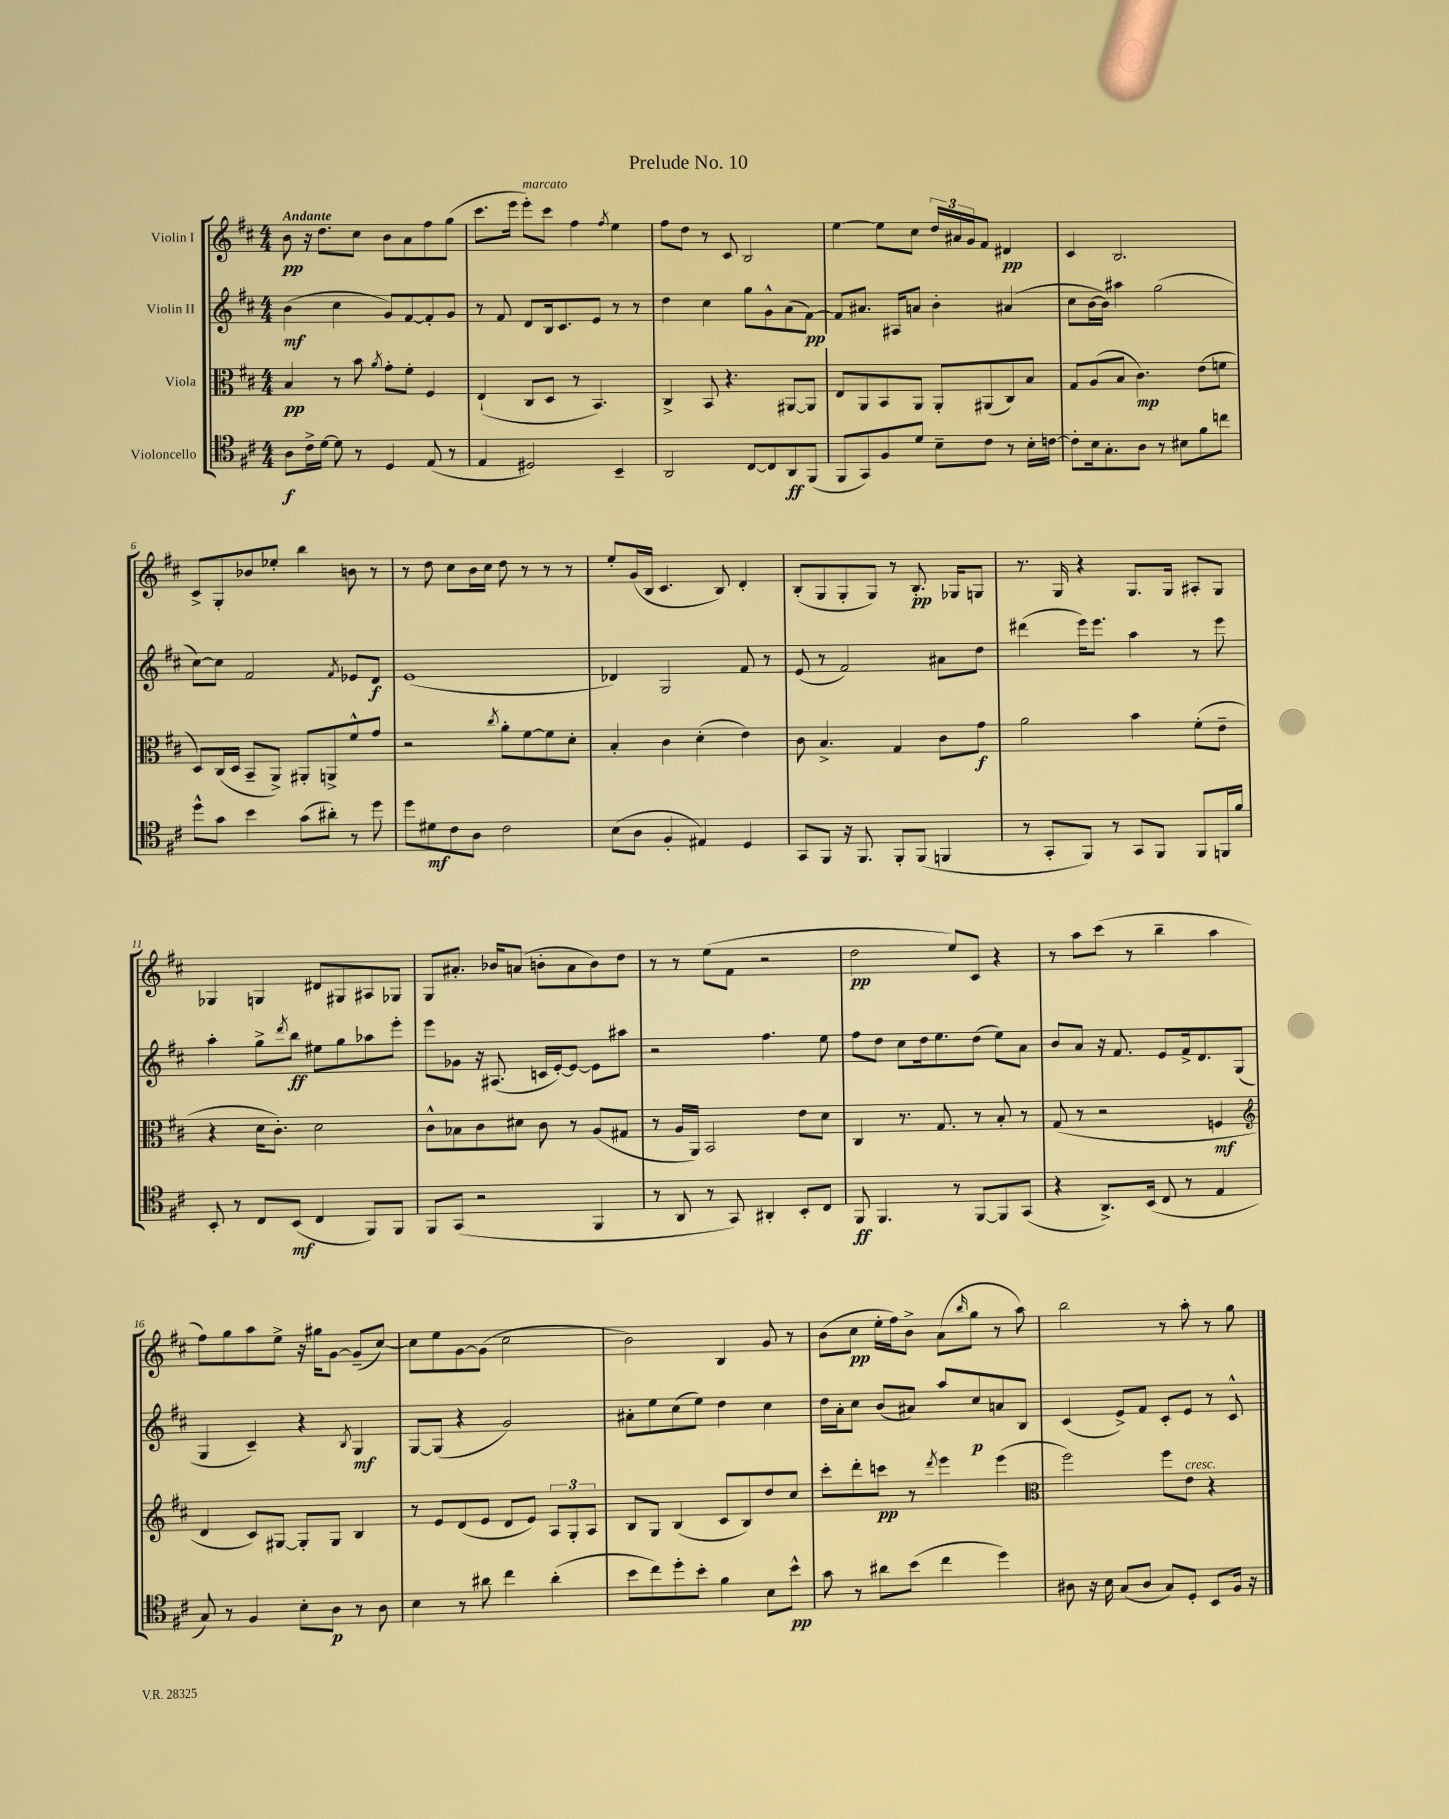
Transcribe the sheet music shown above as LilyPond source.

\header { title = "Prelude No. 10" }
<<
\new StaffGroup <<
\new Staff = "s0" \with { instrumentName = "Violin I" } {
    \clef treble \key d \major \numericTimeSignature \time 4/4 \tempo "Andante"
    b'8\pp r16 d''8. cis''8 b'8 a'8 fis''8 g''8( |
    cis'''8. e'''16 e'''8-.^\markup { \italic "marcato" }) cis'''8 fis''4 \acciaccatura { fis''8 } e''4 |
    fis''8 d''8 r8 cis'8 b2 |
    e''4~ e''8 cis''8 \tuplet 3/2 { d''16 ais'16 g'16 } fis'8 dis'4\pp |
    cis'4 b2. |
    cis'8-> g8-. bes'8 ees''8-. b''4 b'8 r8 |
    r8 d''8 cis''8 b'16 cis''16 d''8 r8 r8 r8 |
    e''8-. g'16( b16 cis'4. b8) d'4-. |
    b8-.( g8 g8-. g8) r8 b8.-.\pp ges16 g8 |
    r8. g16 r4 g8. g16 ais8-. g8 |
    ges4 g4 dis'8 gis8 ais8 ges8 |
    g8 ais'8.-. bes'16 a'8( b'8-. a'8 b'8) d''8 |
    r8 r8 e''8( fis'8 r2 |
    d''2\pp e''8) cis'8 r4 |
    r8 a''8 cis'''8( r8 b''4-- a''4 |
    fis''8) g''8 a''8 e''8-> r16 gis''16 g'8~ g'8--( cis''8~) |
    cis''8 e''8 g'8~ g'8( cis''2 |
    b'2) b4 g'8 r8 |
    b'8( cis''8\pp e''16-. fis''16) b'8-> a'8( \grace { b''16 } g''8 r8 a''8) |
    b''2 r8 a''8-. r8 g''8 \bar "|." |
}
\new Staff = "s1" \with { instrumentName = "Violin II" } {
    \clef treble \key d \major \numericTimeSignature \time 4/4
    b'4\mf( cis''4 g'8) fis'8~ fis'8-. g'8 |
    r8 fis'8 d'8 b16 cis'8. e'8 r8 r8 |
    d''4 cis''4 g''8 g'8-^ a'8( fis'8~\pp) |
    fis'8 ais'8. ais16 a'8 b'4-. ais'4( |
    cis''8 b'16~ b'16) ais''4 g''2( |
    cis''8~) cis''8 fis'2 \acciaccatura { fis'8 } ees'8 d'8\f |
    e'1( |
    des'4) g2 fis'8 r8 |
    e'8( r8 fis'2) ais'8 d''8 |
    dis'''4( e'''16) e'''8. a''4 r8 e'''8 |
    a''4-. g''8-> \acciaccatura { d'''8 } b''8\ff eis''8 g''8 aes''8 e'''8-. |
    e'''8 ges'8 r16 ais8.( c'16 e'16~-.) e'8~ e'8 ais''8 |
    r2 fis''4. e''8 |
    fis''8 d''8 cis''8 d''16 e''8. d''8( e''8) a'8 |
    b'8 a'8 r16 fis'8. e'8 fis'16-> d'8. g8( |
    g4 cis'4--) r4 \acciaccatura { b8 } g4\mf |
    g8~ g8( r4 g'2) |
    ais'8-. e''8 cis''8( e''8) d''4 cis''4 |
    d''16 a'16-. cis''8 b'8( ais'8) a''8 cis''8\p a'8 b8 |
    cis'4( e'8->) fis'8 cis'8-. e'8 r8 cis'8-^ \bar "|." |
}
\new Staff = "s2" \with { instrumentName = "Viola" } {
    \clef alto \key d \major \numericTimeSignature \time 4/4
    b4\pp r8 b'8 \acciaccatura { a'8 } g'8-. fis'8-. fis4 |
    e4-!( cis8 d8 r8 b,4.) |
    cis4-> b,8 r4. ais,8~ ais,8 |
    e8 a,8 b,8 a,8 a,8-. ais,8( cis8) b8 |
    g8 a8( b8 cis'4.\mp) e'8( f'8 |
    d8) cis16( d16 b,8-- a,8->) ais,8-. a,8-> fis'8-^ g'8 |
    r2 \acciaccatura { cis''8 } a'8-. fis'8~ fis'8 d'8-. |
    b4-. cis'4 d'4-.( e'4) |
    cis'8 b4.-> g4 cis'8 g'8\f |
    a'2 b'4 fis'8-.( e'8-- |
    r4 d'16 cis'8.-.) d'2 |
    cis'8-^ bes8 cis'8 dis'8 cis'8 r8 a8( gis8 |
    r8 a16 a,16) b,2 e'8 d'8 |
    cis4 r8. g8. r8 b8-. r8 |
    g8( r8 r2 f4\mf |
    \clef treble d'4 cis'8) gis8~ gis8-. gis8 b4 |
    r8 e'8 d'8( e'8 d'8 e'8) \tuplet 3/2 { a8 g8-. a8 } |
    b8 g8 b4( cis'8 b8) d''8 cis''8 |
    cis'''8-. d'''8-. c'''8\pp r8 \acciaccatura { d'''8 } e'''4 e'''4( |
    \clef alto fis''2) fis''8 e'8^\markup { \italic "cresc." } r4 \bar "|." |
}
\new Staff = "s3" \with { instrumentName = "Violoncello" } {
    \clef tenor \key d \major \numericTimeSignature \time 4/4
    a8\f cis'16-> d'16~ d'8 r8 d4 e8( r8 |
    e4 dis2) b,4-- |
    a,2 cis8~ cis8 a,8\ff fis,8( |
    fis,8 g,8) fis8 d'8 b8-- cis'8 r8 b16-. c'16~ |
    c'8-. b16 g8.-. a8 r8 bis8 fis'8 c''8 |
    d''8-^ g'8 b'4 g'8( ais'8-.) r8 d''8 |
    d''8 dis'8\mf cis'8 a8 cis'2 |
    b8( a8 fis4-. eis4) d4 |
    g,8 fis,8 r16 fis,8. fis,8-. fis,8( f,4 |
    r8 g,8-. fis,8) r8 g,8 fis,8 fis,8 f,16 fis'16 |
    b,8-. r8 cis8 b,8\mf( cis4 fis,8) fis,8 |
    fis,8 g,8( r2 fis,4 |
    r8 a,8 r8 g,8) ais,4-. b,8-. cis8 |
    fis,8\ff fis,4. r8 fis,8~ fis,8 g,8( |
    r4 a,8.->) b,16( cis8 r8 e4 |
    g8) r8 fis4 b8-. a8\p r8 a8 |
    b4 r8 ais'8 cis''4 ais'4-.( |
    b'8 cis''8) d''8-. b'8-. fis'4 b8 b'8-^\pp |
    g'8 r8 ais'8 b'8( cis''4 d''4) |
    ais8 r16 b16 g8( ais8 g8) d8-. b,8 fis16 r16 \bar "|." |
}
>>
>>
